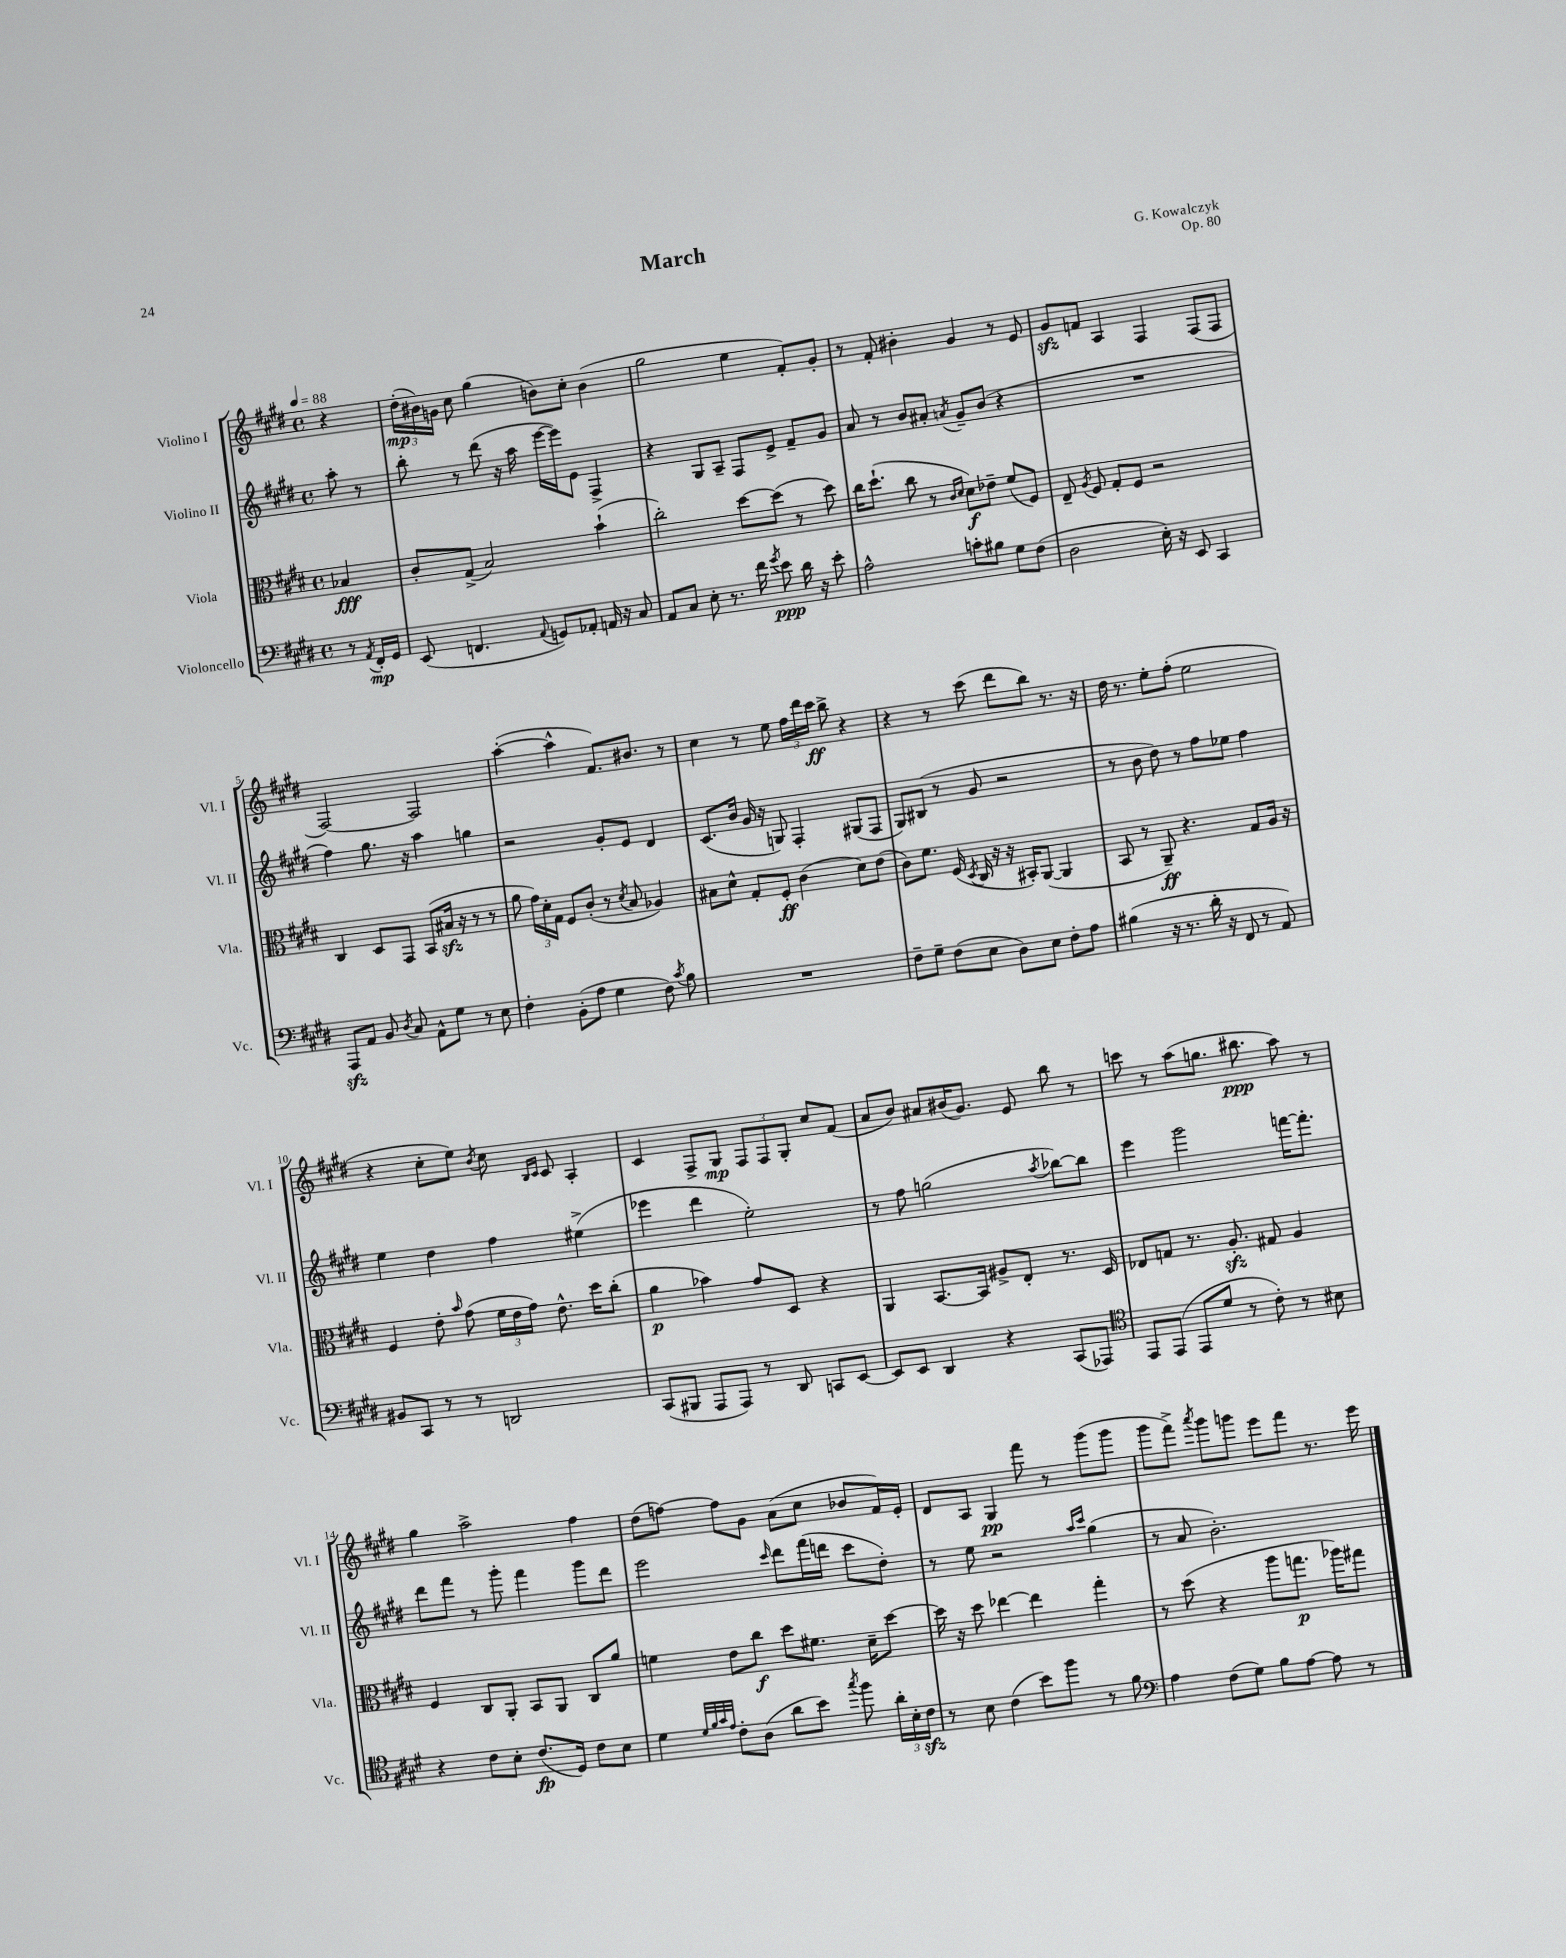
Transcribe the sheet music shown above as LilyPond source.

\header { title = "March" composer = "G. Kowalczyk" opus = "Op. 80" }
<<
\new StaffGroup <<
\new Staff = "s0" \with { instrumentName = "Violino I" shortInstrumentName = "Vl. I" } {
    \clef treble \key e \major \defaultTimeSignature \time 4/4 \partial 4 \tempo 4 = 88
    \autoBeamOff r4 |
    \tuplet 3/2 { dis''16[-.\mp( bis'16) g'16] } cis''8 gis''4( b'8[) cis''8]-. b'4( |
    gis''2 e''4 fis'8[-.) gis'8]-. |
    r8 fis'8-. bis'4-. gis'4 r8 e'8 |
    gis'8[\sfz f'8] a4 fis4 fis8[( fis8] |
    fis2~) fis2 |
    a''4~-.( a''4-^ fis'8.[) bis'8.] r8 |
    cis''4 r8 e''8 \tuplet 3/2 { fis''16[ dis'''16 cis'''16]\ff } b''8-> r4 |
    r4 r8 cis'''8( dis'''8[ b''8]) r8. r16 |
    dis''16 r8. e''8[-. fis''8]-.( e''2 |
    r4 cis''8[-. e''8]) \acciaccatura { b'8 } cis''8 \grace { b16[ cis'16] } cis'8 a4-. |
    cis'4 fis8[-> gis8]\mp \tuplet 3/2 { fis8[ fis8 gis8]-. } cis''8[ fis'8]( |
    a'8[ b'8]) ais'8[ bis'16( gis'8.]) e'8 b''8 r8 |
    c'''8 r8 a''8[( g''8.] bis''8.\ppp a''8) r8 |
    gis''4 a''2-> fis''4 |
    dis''8[( f''8]~) f''8[ gis'8] a'8[( cis''8] bes'8[ fis'16) e'16]-. |
    dis'8[ a8] gis4\pp fis'''8 r8 gis'''8[( gis'''8] |
    gis'''8[ fis'''8]->) \acciaccatura { a'''8 } gis'''8[ g'''8] e'''8[ fis'''8] r8. e'''16 \bar "|." |
}
\new Staff = "s1" \with { instrumentName = "Violino II" shortInstrumentName = "Vl. II" } {
    \clef treble \key e \major \defaultTimeSignature \time 4/4 \partial 4
    \autoBeamOff a''8-. r8 |
    b''8-. r8 dis'''8( r16 a''16 e'''16[~ e'''16) e'8] fis4-> |
    r4 gis8[ a8]-- fis8[ e'8]-> fis'8[-- gis'8] |
    a'8 r8 b'8[ ais'8]-. \acciaccatura { a'8 } gis'8[-- b'8]( r4 |
    R1 |
    fis''4) gis''8. r16 a''4 g''4 |
    r2 gis'8[-. e'8] dis'4 |
    cis'8.[( b'16] gis'16 r16 g8) fis4-. gis8[( fis8] |
    gis8[) bis8]( r8 gis'8 r2 |
    r8 b'8 dis''8) r8 fis''8[ ees''8] fis''4 |
    e''4 dis''4 fis''4 eis''4->( |
    ees'''4 dis'''4 e''2-.) |
    r8 fis''8 g''2( \acciaccatura { a''8 } bes''8[~) bes''8] |
    e'''4 gis'''2 f'''16[~ f'''8.]-. |
    dis'''8[ fis'''8] r8 gis'''8-. fis'''4 gis'''8[ dis'''8] |
    e'''2 \grace { cis'''16 } dis'''8[ fis'''16( d'''16] cis'''8[ dis''8]-.) |
    r8 e''8 r2 \grace { a''16[ cis'''16] } gis''4( |
    r8 a'8 b'2.-.) \bar "|." |
}
\new Staff = "s2" \with { instrumentName = "Viola" shortInstrumentName = "Vla." } {
    \clef alto \key e \major \defaultTimeSignature \time 4/4 \partial 4
    \autoBeamOff bes4\fff |
    cis'8[-. gis8]->( b2) b'4-!( |
    cis''2-.) dis''8[~ dis''8]( r8 dis''8) |
    cis''16[ dis''8.]-!( cis''8 r8 \grace { cis'16[ dis'16] } dis'8[\f) ees'8]-- fis'8[( fis8]) |
    e8-- \acciaccatura { a8 } fis8 gis8[-. fis8] r2 |
    cis4 dis8[ gis,8] b,8[( bis16]\sfz r16 r8 r8 |
    a'8 \tuplet 3/2 { gis'16[) dis'16-. gis16] } fis8[ cis'8]-.( r8 \acciaccatura { dis'8 } b8 aes4) |
    bis8[ dis'8]-^ gis8[-. fis8]-.\ff cis'4( dis'8[) e'8]( |
    cis'8[) fis'8.] fis16( \acciaccatura { dis8 } cis16 r16 r16 bis,16[-.) a,8]~( a,4 |
    b,8 r8 a,8--\ff) r4. gis8[ a16] r16 |
    fis4 e'8-. \grace { b'16 } gis'8( \tuplet 3/2 { fis'16[ e'16 gis'16]) } e'8.-^ dis''16[ cis''8]-.( |
    a'4\p bes'4) gis'8[ dis8] r4 |
    a,4 b,8.[~ b,16] ais8[-> e8]-. r8. dis16 |
    ees8[ g8] r8. a8.-.\sfz gis8 a4 |
    fis4 cis8[ a,8]-. b,8[ a,8] cis8[ a'8] |
    f'4 e'8[ cis''8]\f dis''8[ fis'8.] dis'16[-- dis''8]~ |
    dis''16 r16 dis''8 ees''4~ ees''4 gis''4-. |
    r8 dis''8( r4 a''8[ g''8.]\p aes''16[) gis''8] \bar "|." |
}
\new Staff = "s3" \with { instrumentName = "Violoncello" shortInstrumentName = "Vc." } {
    \clef bass \key e \major \defaultTimeSignature \time 4/4 \partial 4
    \autoBeamOff r8 \acciaccatura { a,8 } fis,16[-.\mp gis,16] |
    e,8( f,4. \appoggiatura { a,8 } g,8[) aes,8]-. a,16 r16 cis8 |
    a,8[ cis8] e8-. r8. fis'16 \acciaccatura { gis'8 } e'8\ppp dis'16 r16 e'8-. |
    a2-^ c'8[-. bis8] gis8[ fis8]( |
    dis2 e16-.) r16 e,8 cis,4 |
    a,,8[\sfz a,8] b,8 \acciaccatura { dis8 } cis8 a,8[-^ gis8] r8 e8 |
    fis4-. b,8[-.( a8] gis4 fis8) \acciaccatura { cis'8 } b8 |
    R1 |
    fis8[-- gis8]-- fis8[( e8] dis8[) e8] fis8[-. a8] |
    bis4( r16 r8. dis'16-. r16 fis,8 r8 a,8) |
    bis,8[ cis,8] r8 r8 d,2 |
    cis,8[( bis,,8] a,,8[ a,,8]) r8 dis,8 c,8[ e,8]~ |
    e,8[ e,8] dis,4 r4 cis,8[( aes,,8]) |
    \clef tenor e,8[ e,8]( e,8[ dis'8] r8 cis'8-.) r8 bis8 |
    r4 cis'8[ b8]-. cis'8.[\fp( dis16]) cis'8[ b8] |
    dis'4 \grace { dis'32[ fis'32 gis'32 e'32] } cis'8[-. a8]( a'8[ b'8]) \acciaccatura { gis''8 } fis''8 \tuplet 3/2 { a'16[-. b16-. cis'16]\sfz } |
    r8 b8 cis'4( b'8[) fis''8] r8 fis'8 |
    \clef bass a4 fis8[( gis8]) b8[ a8]~ a8 r8 \bar "|." |
}
>>
>>
